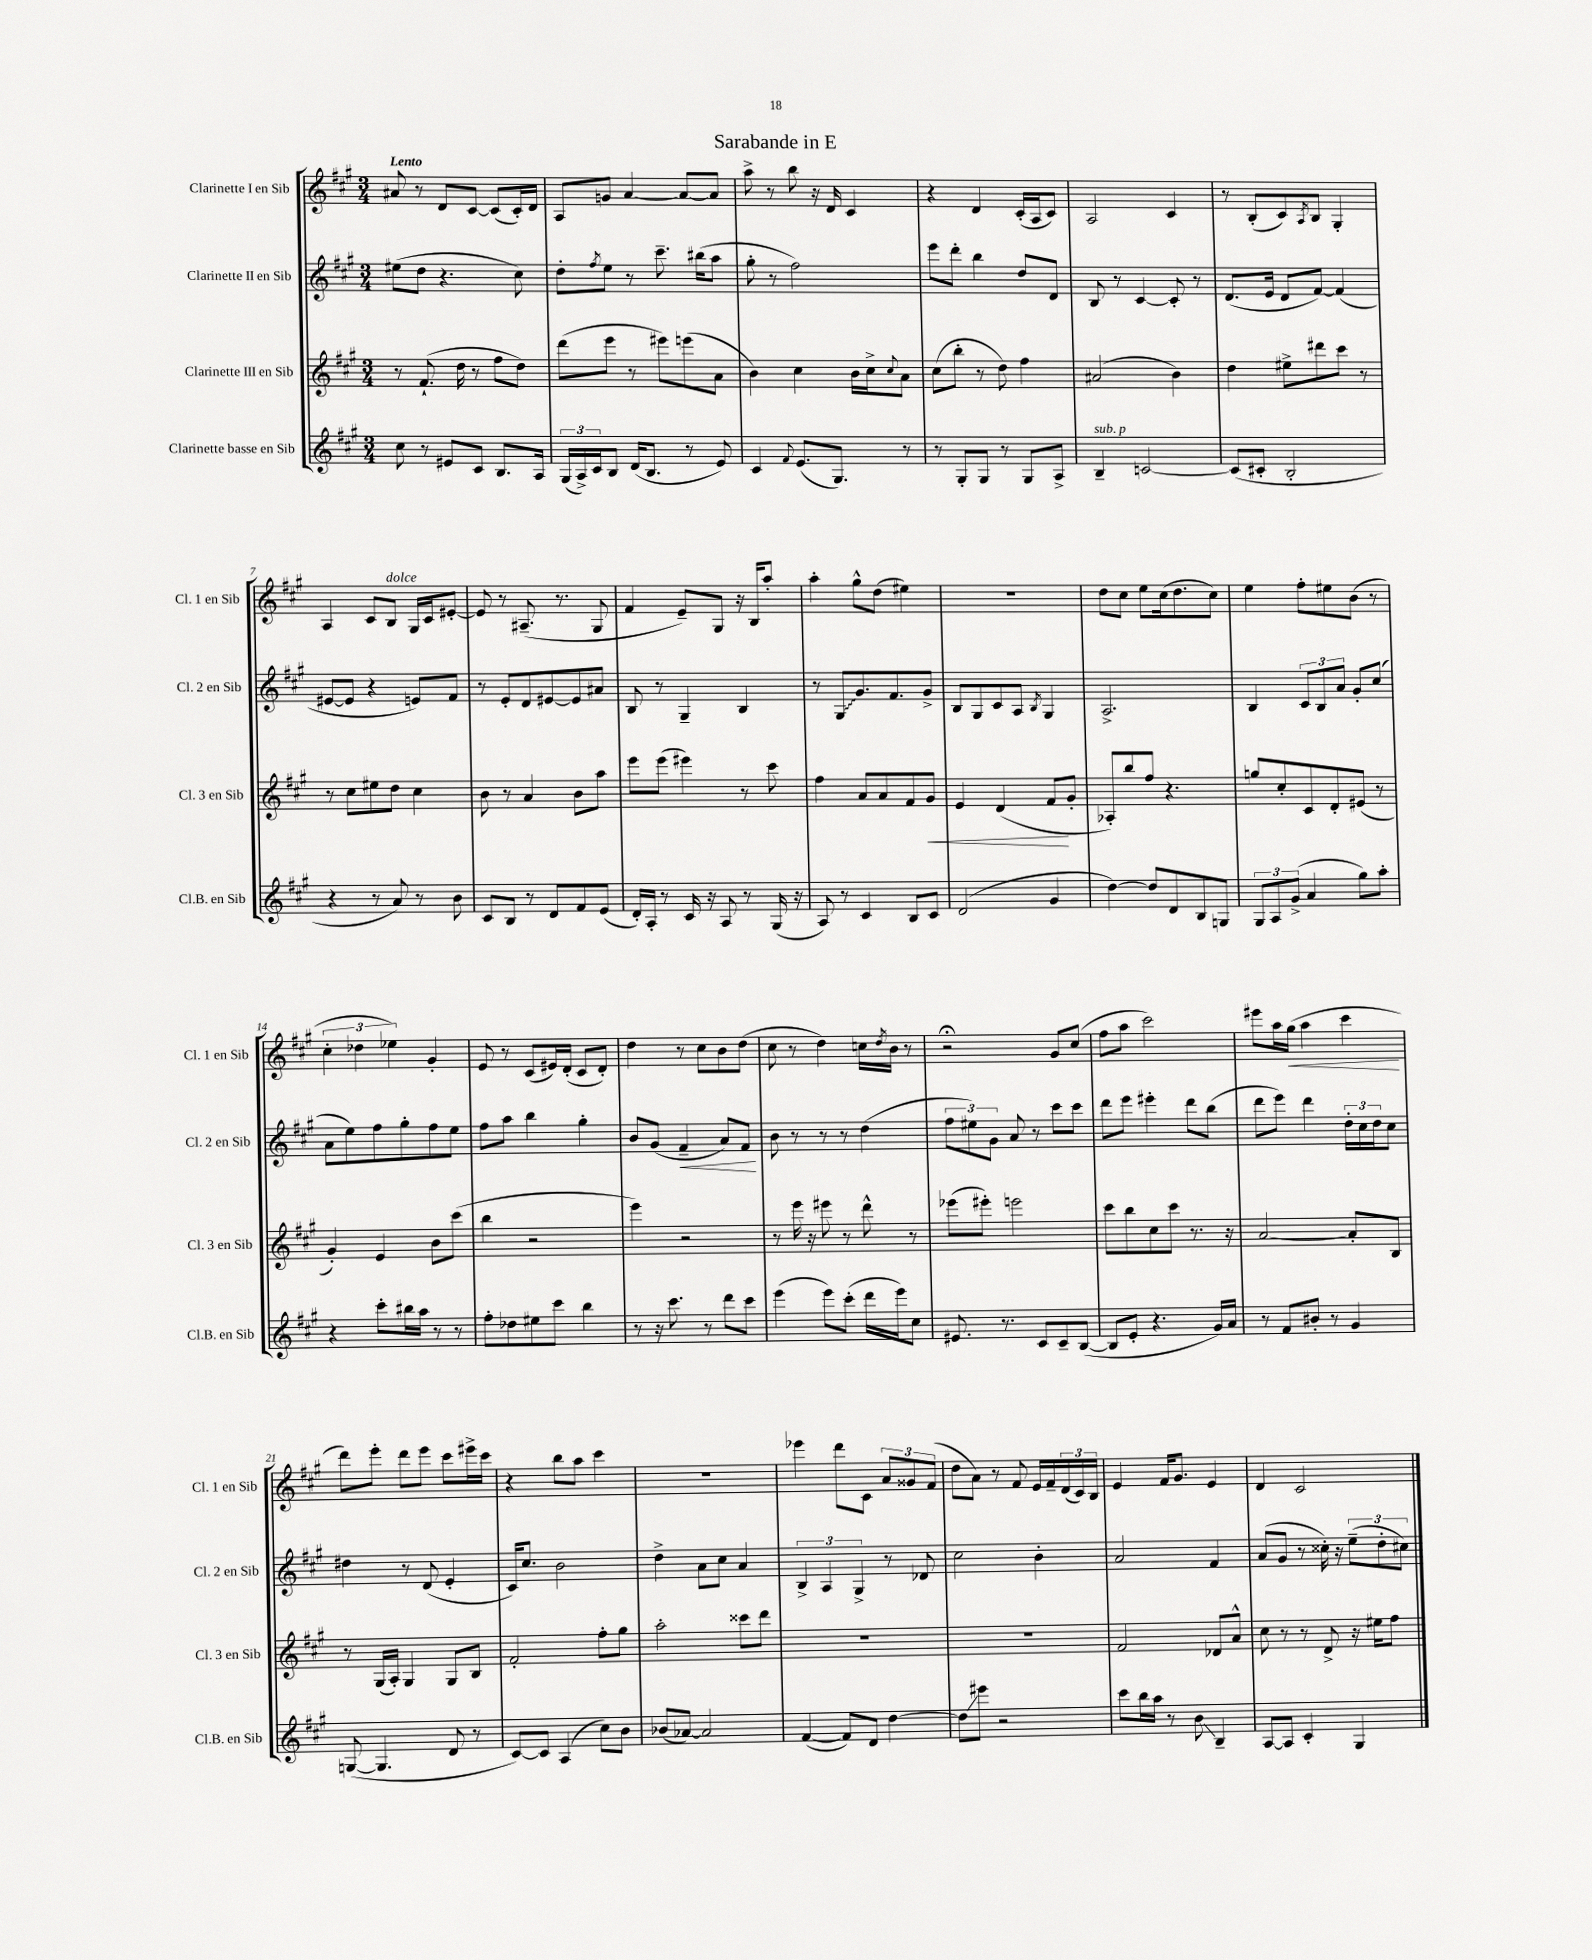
\header { title = "Sarabande in E" }
<<
\new StaffGroup <<
\new Staff = "s0" \with { instrumentName = "Clarinette I en Sib" shortInstrumentName = "Cl. 1 en Sib" } {
    \clef treble \key a \major \numericTimeSignature \time 3/4 \tempo "Lento"
    ais'8 r8 d'8 cis'8~ cis'8( cis'16-.) d'16 |
    a8 g'8 a'4~ a'8~ a'8 |
    a''8-> r8 b''8 r16 d'16 cis'4 |
    r4 d'4 cis'16-.( a16 cis'8) |
    a2 cis'4 |
    r8 b8-.( cis'8) \acciaccatura { a8 } b8 gis4-. |
    a4 cis'8 b8^\markup { \italic "dolce" } gis16 cis'16 eis'8~-. |
    eis'8 r8 ais8.--( r8. gis8 |
    fis'4 e'8--) gis8 r16 b16 a''8-. |
    a''4-. gis''8-^ d''8( eis''4) |
    R2. |
    d''8 cis''8 e''8 cis''16( d''8. cis''8) |
    e''4 fis''8-. eis''8 b'8( r8 |
    \tuplet 3/2 { cis''4-. des''4 ees''4) } gis'4-. |
    e'8 r8 cis'8( eis'16) d'16-.( cis'8 d'8-.) |
    d''4 r8 cis''8 b'8 d''8( |
    cis''8 r8 d''4) c''16 \acciaccatura { d''8 } b'16 r8 |
    r2\fermata gis'8 cis''8( |
    fis''8 a''8 cis'''2) |
    eis'''8 a''16 gis''16\<( a''4 cis'''4\! |
    d'''8) e'''8-. d'''8 e'''8 cis'''8 eis'''16-> cis'''16 |
    r4 b''8 a''8 cis'''4 |
    R2. |
    ees'''4 d'''8 cis'8 \tuplet 3/2 { a'8 gisis'8 fis'8( } |
    d''8 a'8) r8 fis'8 e'16 fis'16-- \tuplet 3/2 { d'16( cis'16) b16 } |
    e'4 fis'16 gis'8. e'4 |
    d'4 cis'2 \bar "|." |
}
\new Staff = "s1" \with { instrumentName = "Clarinette II en Sib" shortInstrumentName = "Cl. 2 en Sib" } {
    \clef treble \key a \major \numericTimeSignature \time 3/4
    eis''8( d''8 r4. cis''8) |
    d''8-. \acciaccatura { fis''8 } e''8 r8 cis'''8.-- bis''16( a''8 |
    gis''8-. r8 fis''2) |
    e'''8 d'''8-. b''4 d''8 d'8 |
    b8 r8 cis'4~ cis'8-. r8 |
    d'8.( e'16 d'8 fis'8~) fis'4( |
    eis'8~ eis'8 r4 e'8) fis'8 |
    r8 e'8-. d'8 eis'8~ eis'8 ais'8 |
    b8 r8 gis4-- b4 |
    r8 \once \override Glissando.style = #'zigzag gis8\glissando gis'8. fis'8. gis'8-> |
    b8 gis8 cis'8 a8 \acciaccatura { b8 } gis4 |
    a2.-> |
    b4 \tuplet 3/2 { cis'8 b8 a'8 } gis'8-. cis''8( |
    a'8 e''8) fis''8 gis''8-. fis''8 e''8 |
    fis''8 a''8 b''4 gis''4-. |
    b'8 gis'8( fis'4--\< a'8) fis'8\! |
    b'8 r8 r8 r8 d''4( |
    \tuplet 3/2 { fis''8 eis''8) gis'8 } a'8 r8 cis'''8 cis'''8 |
    d'''8 e'''8 eis'''4-. d'''8 b''8( |
    d'''8 e'''8) d'''4 \tuplet 3/2 { d''16-. cis''16 d''16 } cis''8 |
    dis''4 r8 d'8( e'4-. |
    cis'16) cis''8. b'2 |
    d''4-> a'8 cis''8 a'4 |
    \tuplet 3/2 { b4-> a4 gis4-> } r8 des'8 |
    cis''2 b'4-. |
    a'2 fis'4 |
    a'8( gis'8 r8 cisis''16-.) r16 \tuplet 3/2 { e''8--( d''8-. cis''8) } \bar "|." |
}
\new Staff = "s2" \with { instrumentName = "Clarinette III en Sib" shortInstrumentName = "Cl. 3 en Sib" } {
    \clef treble \key a \major \numericTimeSignature \time 3/4
    r8 fis'8.-!( d''16 r8 fis''8 d''8) |
    d'''8( e'''8 r8 eis'''8) e'''8( a'8 |
    b'4) cis''4 b'16 cis''16-> \appoggiatura { cis''8 } a'8 |
    cis''8( b''8-. r8 d''8) fis''4 |
    ais'2( b'4) |
    d''4 eis''8-> dis'''8 cis'''8 r8 |
    r8 cis''8 eis''8 d''8 cis''4 |
    b'8 r8 a'4 b'8 a''8 |
    e'''8 e'''8( eis'''4) r8 cis'''8 |
    fis''4 a'8 a'8 fis'8 gis'8\< |
    e'4 d'4( fis'8\! gis'8-. |
    aes8-.) b''8 fis''8 r4. |
    g''8 cis''8-. cis'8 d'8-. eis'8( r8 |
    gis'4-.) e'4 b'8 cis'''8( |
    b''4 r2 |
    e'''4) r2 |
    r8 e'''16 r16 eis'''8 r8 d'''8-^ r8 |
    ees'''8( eis'''8-.) e'''2 |
    cis'''8 b''8 cis''8 cis'''8 r8. r16 |
    a'2~ a'8-. b8 |
    r8 gis16( a16-.) gis4 gis8 b8 |
    fis'2-. fis''8-. gis''8 |
    a''2-. cisis'''8 d'''8 |
    R2. |
    R2. |
    fis'2 des'8 a'8-^ |
    cis''8 r8 r8 d'8-> r16 eis''16 fis''8 \bar "|." |
}
\new Staff = "s3" \with { instrumentName = "Clarinette basse en Sib" shortInstrumentName = "Cl.B. en Sib" } {
    \clef treble \key a \major \numericTimeSignature \time 3/4
    cis''8 r8 eis'8 cis'8 b8. a16 |
    \tuplet 3/2 { gis16( a16->) cis'16 } b8 d'16( b8. r8 e'8) |
    cis'4 \appoggiatura { fis'8 } e'8.( gis8.) r8 |
    r8 gis8-. gis8 r8 gis8 a8-> |
    b4--^\markup { \italic "sub. p" } c'2~ |
    c'8( cis'8-. b2-. |
    r4 r8 a'8) r8 b'8 |
    cis'8 b8 r8 d'8 fis'8 e'8( |
    d'16-.) a16-. r8 cis'16 r16 a8 r8 gis16( r16 |
    a8) r8 cis'4 b8 cis'8 |
    d'2( gis'4 |
    d''4~) d''8 d'8 b8 g8 |
    \tuplet 3/2 { gis8 a8 gis'8->( } a'4 gis''8) a''8-. |
    r4 cis'''8-. bis''16 a''16 r8 r8 |
    fis''8-. des''8 eis''8 cis'''8 b''4 |
    r8 r16 cis'''8. r8 d'''8 cis'''8 |
    e'''4( e'''8) cis'''8-.( d'''16 e'''16) cis''8 |
    eis'8. r8. cis'8 cis'8-- b8~( |
    b8 e'8-. r4. gis'16) a'16 |
    r8 fis'8 bis'8-. r8 gis'4 |
    g8~( g4. d'8 r8 |
    cis'8~) cis'8 a4( cis''8) b'8 |
    bes'8( aes'8~) aes'2 |
    fis'4~( fis'8) d'8 d''4~ |
    d''8\glissando eis'''8 r2 |
    cis'''8 b''16 a''16 r8 b'8\glissando b4-- |
    a8~ a8 cis'4-. gis4 \bar "|." |
}
>>
>>
